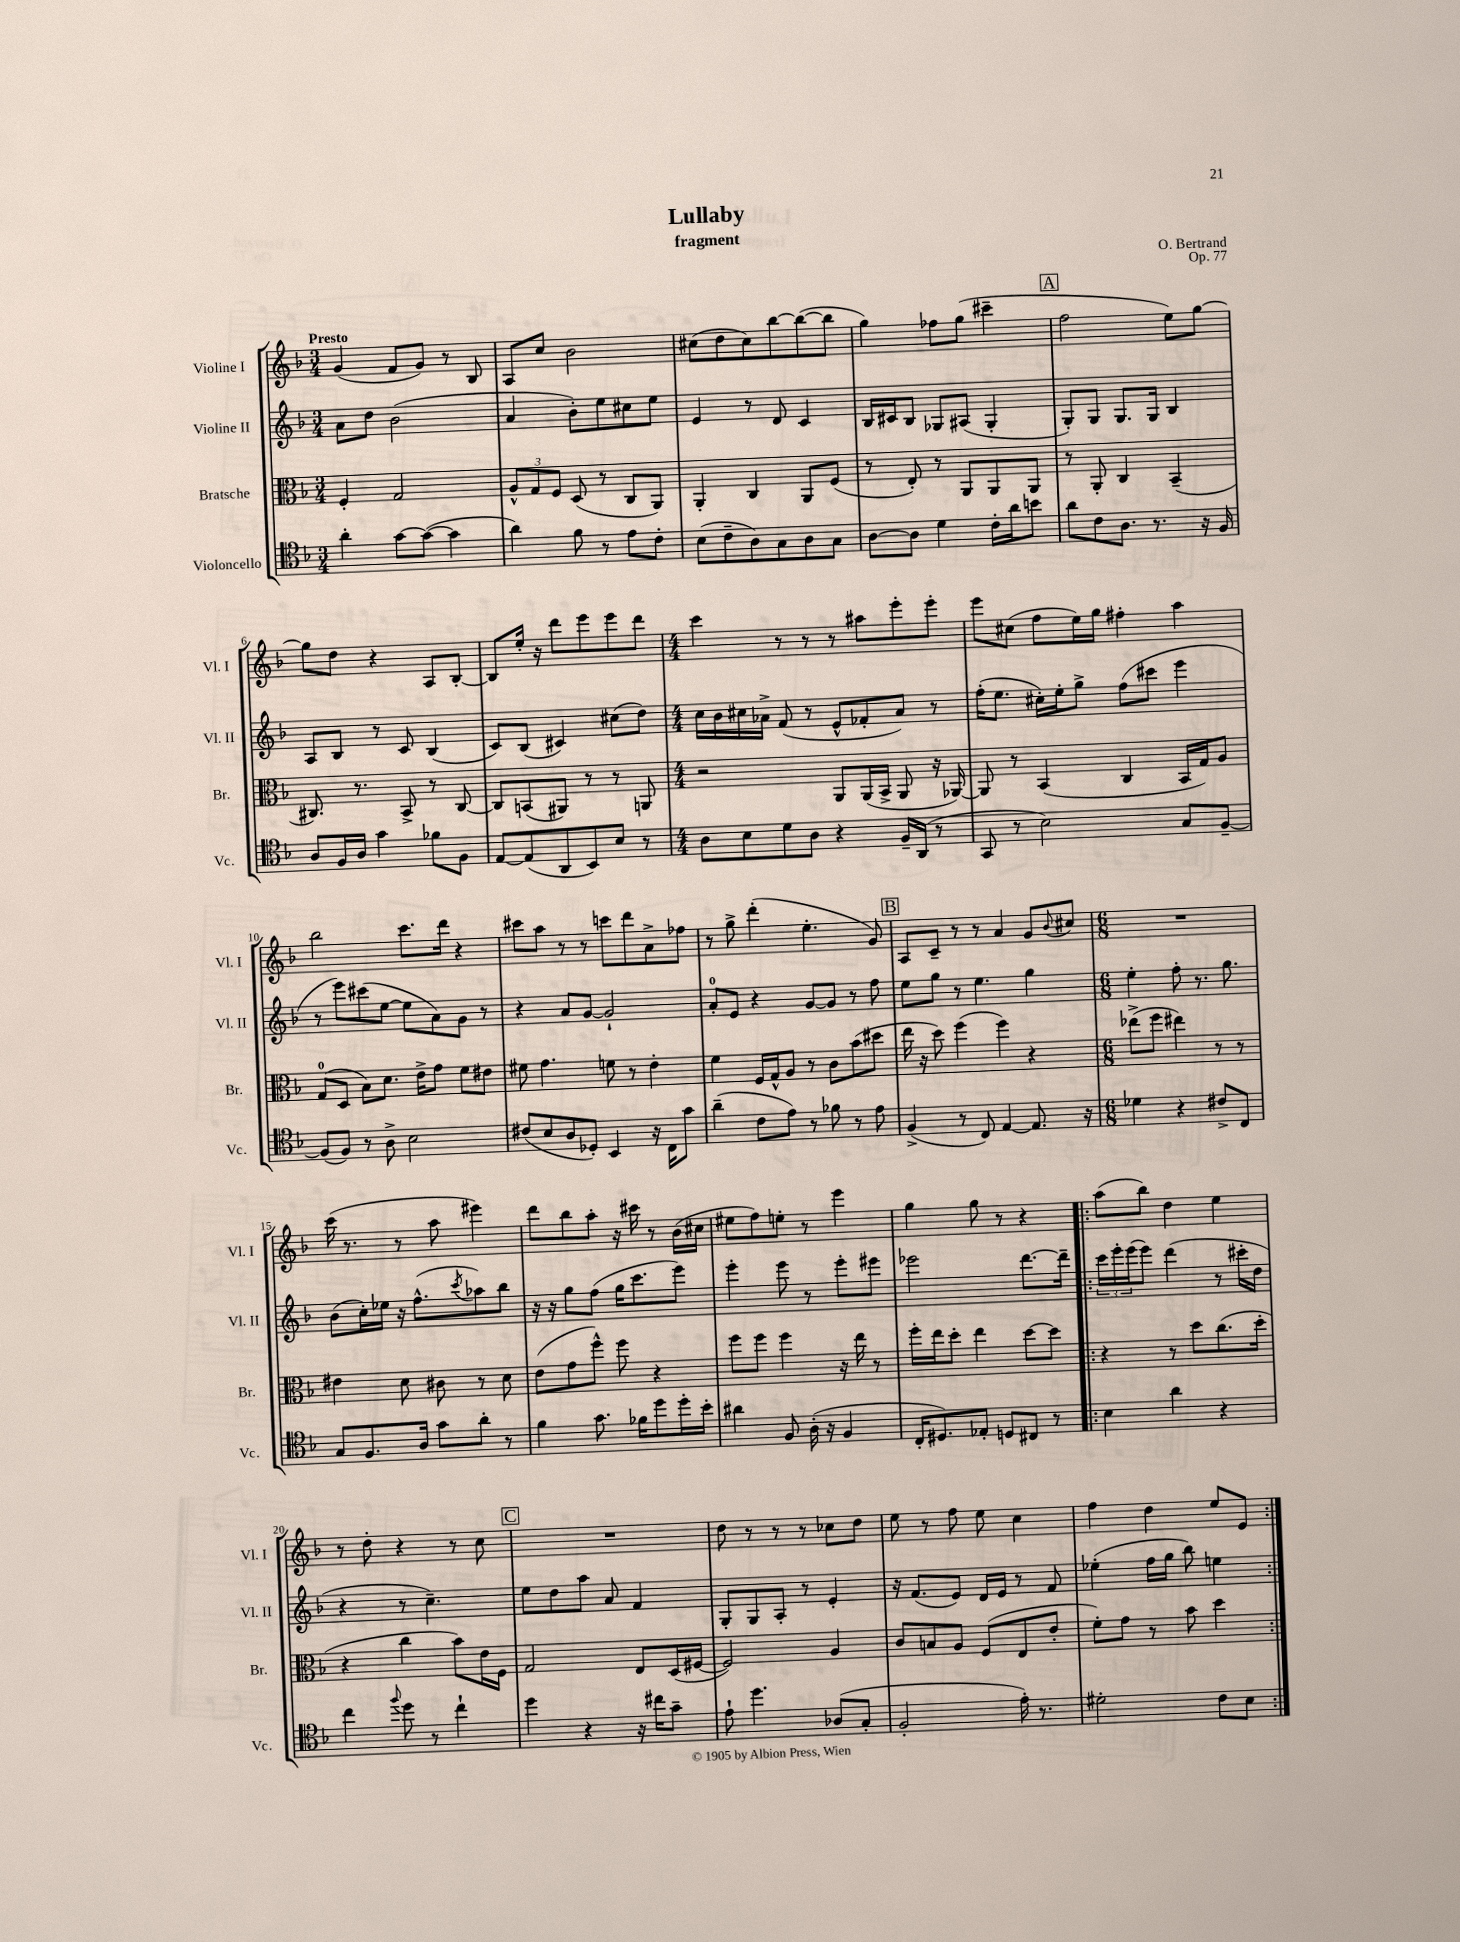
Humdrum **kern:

**kern	**kern	**kern	**kern
*staff4	*staff3	*staff2	*staff1
*clefC4	*clefC3	*clefG2	*clefG2
*k[b-]	*k[b-]	*k[b-]	*k[b-]
*M3/4	*M3/4	*M3/4	*M3/4
4a'	4F'	8a	(4g
.	.	8dd	.
[8g	2G	(2b-	8f
(8g_	.	.	8g)
4g]	.	.	8r
.	.	.	8B-
=	=	=	=
4a)	12A^^	4a	8A
.	12G	.	.
.	.	.	8cc
.	12F	.	.
8f	(8D	8b-')	2b-
8r	8r	8ee	.
8e	8C	8cc#	.
8c'	8AA)	8ee	.
=	=	=	=
(8B-	4AA'	4e	(8cc#
8c~	.	.	8dd
8A)	4C	8r	8cc#)
8G	.	8d	[8bb-
8A	8AA	4c	(8bb-_
8G	(8F	.	8bb-]
=	=	=	=
[8A	8r	16B-	4gg)
.	.	16c#	.
8A]	8E')	8B-	.
4d	8r	8G-	8ff-
.	8AA	(8A#	(8gg
16c'	8AA	4G-'	4ccc#~
16a	.	.	.
8b	8AA	.	.
=	=	=	=
8a	8r	8G')	2ff
8c	8AA'	8G	.
8.A	4C	8.G	.
8.r	.	16G	.
.	(4BB-~	4B-	8ee)
16r	.	.	[8gg
16F	.	.	.
=	=	=	=
8A	8.C#)	8A	8gg]
16F	.	8B-	8dd
16A	8.r	.	.
4g	.	8r	4r
.	8BB-^	8c	.
8f-	8r	(4B-	8A
8F	[8C#	.	[8B-'
=	=	=	=
[8E	8C#]	8c)	8B-]
(8E]	(8BB	(8B-	16ee'
.	.	.	16r
8AA	8AA#)	4c#)	8ddd
8BB-)	8r	.	8eee
8B-	8r	(8cc#	8eee
8r	8AA	8dd)	8ddd
=	=	=	=
*M4/4	*M4/4	*M4/4	*M4/4
8A	2r	16cc	4ccc
.	.	16b-	.
8B-	.	16cc#	.
.	.	16a-^	.
8d	.	(8f	8r
8A	.	8r	8r
4r	8AA	8e^^	8r
.	(16AA	8f-'	8aa#
.	16BB-^	.	.
16F~	8AA	8a-)	8eee'
(16AA	.	.	.
8r	16r	8r	8eee'
.	[16AA-)	.	.
=	=	=	=
8GG	8AA-]	(16ff'	8eee
.	.	8.ee	.
8r	8r	.	(8cc#
2B-)	(4BB-	16cc#')	8ff
.	.	16ee'	.
.	.	8gg^	16ee)
.	.	.	16gg
.	4C	(8ff	4ff#'
.	.	8ccc#	.
8G	16BB-	4eee	4aa
.	16G)	.	.
[8F~	8A	.	.
=	=	=	=
(8F]	(8G	8r	2bb-
8F)	8D	8eee)	.
8r	8B-)	(8ccc#	.
8A^	8.d	[8ee	.
2B-	.	8ee]	8.ccc
.	16e^	.	.
.	8g	8a)	.
.	.	.	16ddd
.	8f	8g	4r
.	8e#	8r	.
=	=	=	=
(8c#	8f#	4r	8ccc#
8B-	4.g	.	8aa
8A	.	8a	8r
8D-')	.	[8g	8r
4BB-	8f	2g`]	8ccc
.	8r	.	8ddd
16r	4e'	.	8a^
16C	.	.	.
8g	.	.	8ff-
=	=	=	=
(4a~	4f	8a'	8r
.	.	8e	8gg^
8c	16F	4r	(4ddd'
.	16G^^	.	.
8e)	8A	.	.
8r	8r	[8g	4.ee'
8f-	8c	8g]	.
8r	(8b-	8r	.
8e	8dd#	8ff	8g)
=	=	=	=
(4F^	16ee	8ee	8A
.	16r	.	.
.	8dd)	8gg	8c~
8r	(4ff	8r	8r
8C)	.	4.ee	8r
[4E	4ff)	.	4a
8.E]	4r	4gg	8g
.	.	.	8qqb-
.	.	.	8cc#
16r	.	.	.
=	=	=	=
*M6/8	*M6/8	*M6/8	*M6/8
4d-	(8ee-^	4ee'	2.r
.	8ff	.	.
4r	4ee#)	8ff'	.
.	.	8.r	.
8c#^	8r	.	.
.	.	8.gg	.
8C	8r	.	.
=	=	=	=
8G	4e#	(8b-	(16ccc
.	.	.	8.r
8.F	.	16cc')	.
.	.	16ee-	.
.	8d	16r	8r
16A	.	(8.ff^^	.
8g	8c#	.	8aa
.	.	8qccc	.
8a'	8r	8aa-)	4eee#)
8r	8d	8bb-	.
=	=	=	=
4f	(8e	16r	8ddd
.	.	16r	.
.	8g	8gg	8bb-
8.g	8ff^^)	(8ff	8aa'
.	8ff	16gg	16r
16f-	.	8.ccc	16ccc#
8dd	4r	.	8r
16dd'	.	8eee)	(16b-
16b-'	.	.	16cc#
=	=	=	=
4a#	8ff	4eee'	8ee#
.	8ff	.	8ff)
8F	4ff	8eee	8ee'
(16A'	.	8r	8r
16r	.	.	.
4F	16r	8eee'	4eee
.	16ee	.	.
.	8r	8eee#	.
=	=	=	=
16C'	16ff'	2eee-	4gg
8.D#)	16ee	.	.
.	8dd'	.	.
8E-'	4ee	.	8gg
8D	.	.	8r
8C#	[8dd	[8.ddd	4r
8r	8dd]	.	.
.	.	16ddd~]	.
=!|:	=!|:	=!|:	=!|:
4B-	4r	24ccc	(8aa
.	.	24eee'	.
.	.	(24eee	.
.	.	8eee)	8bb-)
4a	8r	(4ddd	4dd
.	8dd	.	.
4r	(8.cc	8r	4ee
.	.	16ccc#'	.
.	16dd'	16dd	.
=	=	=	=
4cc	4r	4r	8r
.	.	.	8dd'
8qqff	.	.	.
8dd	4cc	8r	4r
8r	.	4.cc~)	.
4cc`	8b-)	.	8r
.	16e	.	8cc
.	16F	.	.
=	=	=	=
4dd	2G	8ee	2.r
.	.	8dd	.
4r	.	8aa	.
.	.	8a	.
16r	8E	4f	.
16cc#	.	.	.
8g~	(16D	.	.
.	[16F#	.	.
=	=	=	=
8e`	2F#])	8G'	8dd
4.dd	.	8G	8r
.	.	8A'	8r
.	.	8r	8r
(8A-	4A	4e'	8cc-
8G'	.	.	8dd
=	=	=	=
2F'	8c	16r	8ee
.	.	(8.f	.
.	8B	.	8r
.	8A	8e)	8ff
.	(8F	16d	8ee
.	.	16e	.
16e')	8E	8r	4cc
8.r	.	.	.
.	8e'	8f	.
=	=	=	=
2d#'	8f')	(4ee-'	4ff
.	8g	.	.
.	8r	16ff	4dd
.	.	16gg	.
.	8b-	8bb-)	.
8c	4dd	4ee	8ee
8B-	.	.	8e
==:|!	==:|!	==:|!	==:|!
*-	*-	*-	*-
